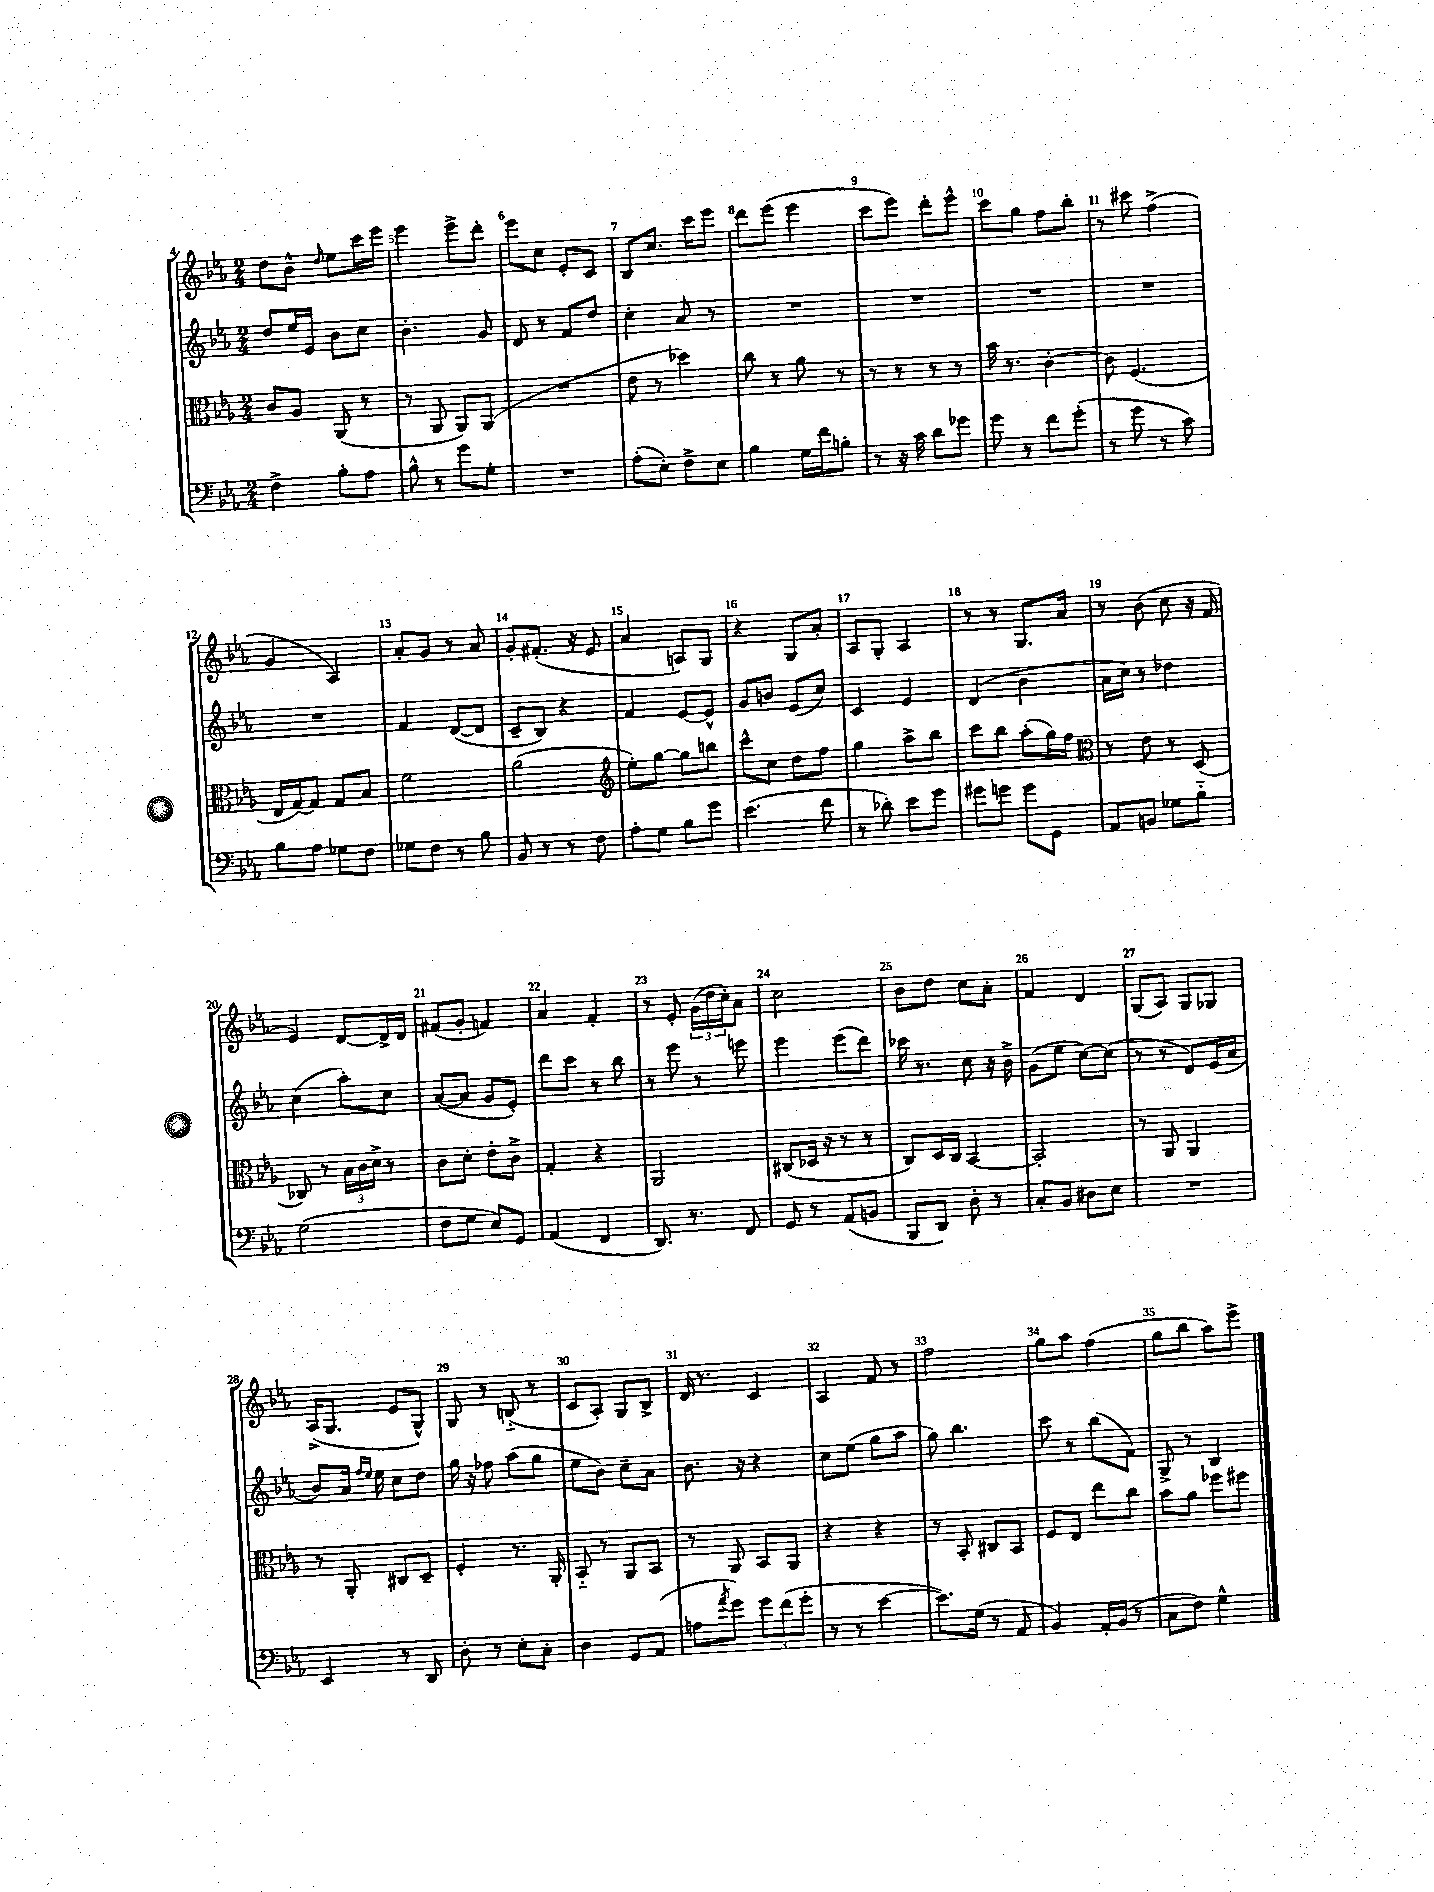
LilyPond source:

<<
\new StaffGroup <<
\new Staff = "s0" {
    \clef treble \key ees \major \numericTimeSignature \time 2/4
    d''8 bes'8-^ \grace { d''16 } ees''8 c'''16 ees'''16 |
    ees'''4 ees'''8-> d'''8-. |
    ees'''8 c''8 ees'8-. c'8 |
    bes8 c''8. c'''16 ees'''8 |
    d'''8 ees'''8( ees'''4 |
    c'''8 ees'''8) d'''8-. ees'''8-^ |
    c'''8 g''8 f''8 bes''8-. |
    r8 cis'''8 f''4->( |
    g'4 aes4) |
    aes'8-. g'8 r8 aes'8 |
    g'8-. fis'8.-.( r16 ees'8 |
    aes'4 a8) g8 |
    r4 g8 aes'8-. |
    aes8 g8-. aes4 |
    r8 r8 g8. aes'16 |
    r8 bes'8( c''8 r16 f'16 |
    ees'4) d'8~ d'16-> d'16 |
    fis'8( g'8-. f'4) |
    aes'4 f'4-. |
    r8 ees'8-. \tuplet 3/2 { g'16( d''16 c''16-.) } aes'8 |
    c''2 |
    bes'8 d''8 c''8 aes'8-. |
    f'4 d'4 |
    g8( aes8) g8 ges8 |
    aes16->( g8. ees'8 g8-^) |
    g8 r8 b8-_( r8 |
    c'8 aes8-.) g8 bes8-> |
    d'16 r8. c'4 |
    aes4 f'8 r8 |
    f''2 |
    g''8 aes''8 f''4( |
    g''8 bes''8 aes''8) ees'''8-> \bar "|." |
}
\new Staff = "s1" {
    \clef treble \key ees \major \numericTimeSignature \time 2/4
    d''8 ees''16 ees'16 bes'8 c''8 |
    bes'4.-. g'8 |
    d'8 r8 f'8 d''8 |
    c''4-. aes'8 r8 |
    R2 |
    R2 |
    R2 |
    R2 |
    R2 |
    f'4 d'8~( d'8 |
    c'8-- bes8) r4 |
    f'4 ees'8~ ees'8-^ |
    g'8 b'8 ees'8( c''8) |
    c'4 ees'4 |
    d'4( bes'4 |
    aes'16 c''16) r8 des''4 |
    c''4( aes''8-.) c''8 |
    aes'8~( aes'8 g'8 ees'8-.) |
    d'''8 c'''8 r8 bes''8 |
    r8 ees'''8 r8 e'''8 |
    ees'''4 ees'''8( d'''8) |
    ces'''16 r8. c''8 r16 bes'16-> |
    g'8( ees''8 c''8~) c''8( |
    r8 r8 d'8) ees'16( aes'16 |
    bes'8) aes'16 \grace { f''16 ees''16 } ees''16 c''8 d''8 |
    g''16 r16 fes''8 aes''8( g''8 |
    ees''8 bes'8) c''8-- aes'8 |
    bes'8. r16 r4 |
    c''8 ees''8( g''8 aes''8 |
    g''8) bes''4. |
    c'''8 r8 bes''8( f'8) |
    g8-> r8 bes4 \bar "|." |
}
\new Staff = "s2" {
    \clef alto \key ees \major \numericTimeSignature \time 2/4
    c'8 aes8 aes,8( r8 |
    r8 aes,8 aes,8) aes,8( |
    R2 |
    ees'8 r8 des''4) |
    c''8 r8 aes'8 r8 |
    r8 r8 r8 r8 |
    bes'16 r8. c'4~-. |
    c'8 f4.( |
    ees16 g16~) g8 g8 bes8 |
    f'2 |
    aes'2( |
    \clef treble ees''8-.) g''8~ g''8 b''8 |
    c'''8-^ c''8 d''8 f''8 |
    g''4 aes''8-> bes''8 |
    c'''8 bes''8 aes''8-.( g''16) f''16 |
    \clef alto r8 ees'8 r8 d8( |
    ces8) r8 \tuplet 3/2 { bes16 c'16 d'16-> } r8 |
    c'8 d'8-. ees'8-. c'8-> |
    g4-. r4 |
    aes,2 |
    cis8( des16 r16 r8 r8 |
    c8) d16 c16 bes,4~ |
    bes,2-. |
    r8 aes,8 aes,4 |
    r8 aes,8-. cis8 d8-- |
    f4-. r8. aes,16-. |
    bes,8-_ r8 aes,8 bes,8 |
    r8 aes,8 bes,8 aes,8 |
    r4 r4 |
    r8 bes,8-. cis8 bes,8 |
    f8 ees8 ees''8 c''8 |
    bes'8 aes'8 fes''8 fis''8 \bar "|." |
}
\new Staff = "s3" {
    \clef bass \key ees \major \numericTimeSignature \time 2/4
    f4-> bes8-. aes8 |
    bes8-^ r8 g'8 g8-. |
    R2 |
    aes8-.( ees8-.) f8-> ees8 |
    bes4 g16 f'16 b8-. |
    r8 r16 c'16 d'8 ges'8 |
    g'8 r8 f'8 g'8-.( |
    r8 g'8 r8 c'8) |
    bes8 aes8 ges8 f8 |
    ges8 f8 r8 bes8 |
    bes,8 r8 r8 f8 |
    aes8-. g8 bes8 g'8 |
    ees'4.( f'8 |
    r8 des'8-.) ees'8 g'8 |
    gis'8 g'8 g'8 g,8 |
    aes,8 b,8 ges8 bes8-_ |
    g2( |
    f8 g8 ees8) g,8 |
    aes,4( f,4 |
    d,8.) r8. f,8 |
    g,8 r8 aes,8( b,8 |
    bes,,8 d,8) d8-. r8 |
    c8-. bes,8 dis8 ees8 |
    R2 |
    ees,4 r8 d,8 |
    d8-. r8 ees8-. c8-. |
    d4 g,8 aes,8( |
    a8 \acciaccatura { aes'8 } g'8) \tuplet 3/2 { g'8 f'8( g'8-. } |
    r8 r8 ees'4~ |
    ees'8.) g16( r8 aes,8 |
    bes,4) aes,16-. bes,16( r8 |
    c8 f8) g4-^ \bar "|." |
}
>>
>>
\layout { \context { \Score currentBarNumber = #4 \override BarNumber.break-visibility = ##(#f #t #t) barNumberVisibility = #all-bar-numbers-visible } }
